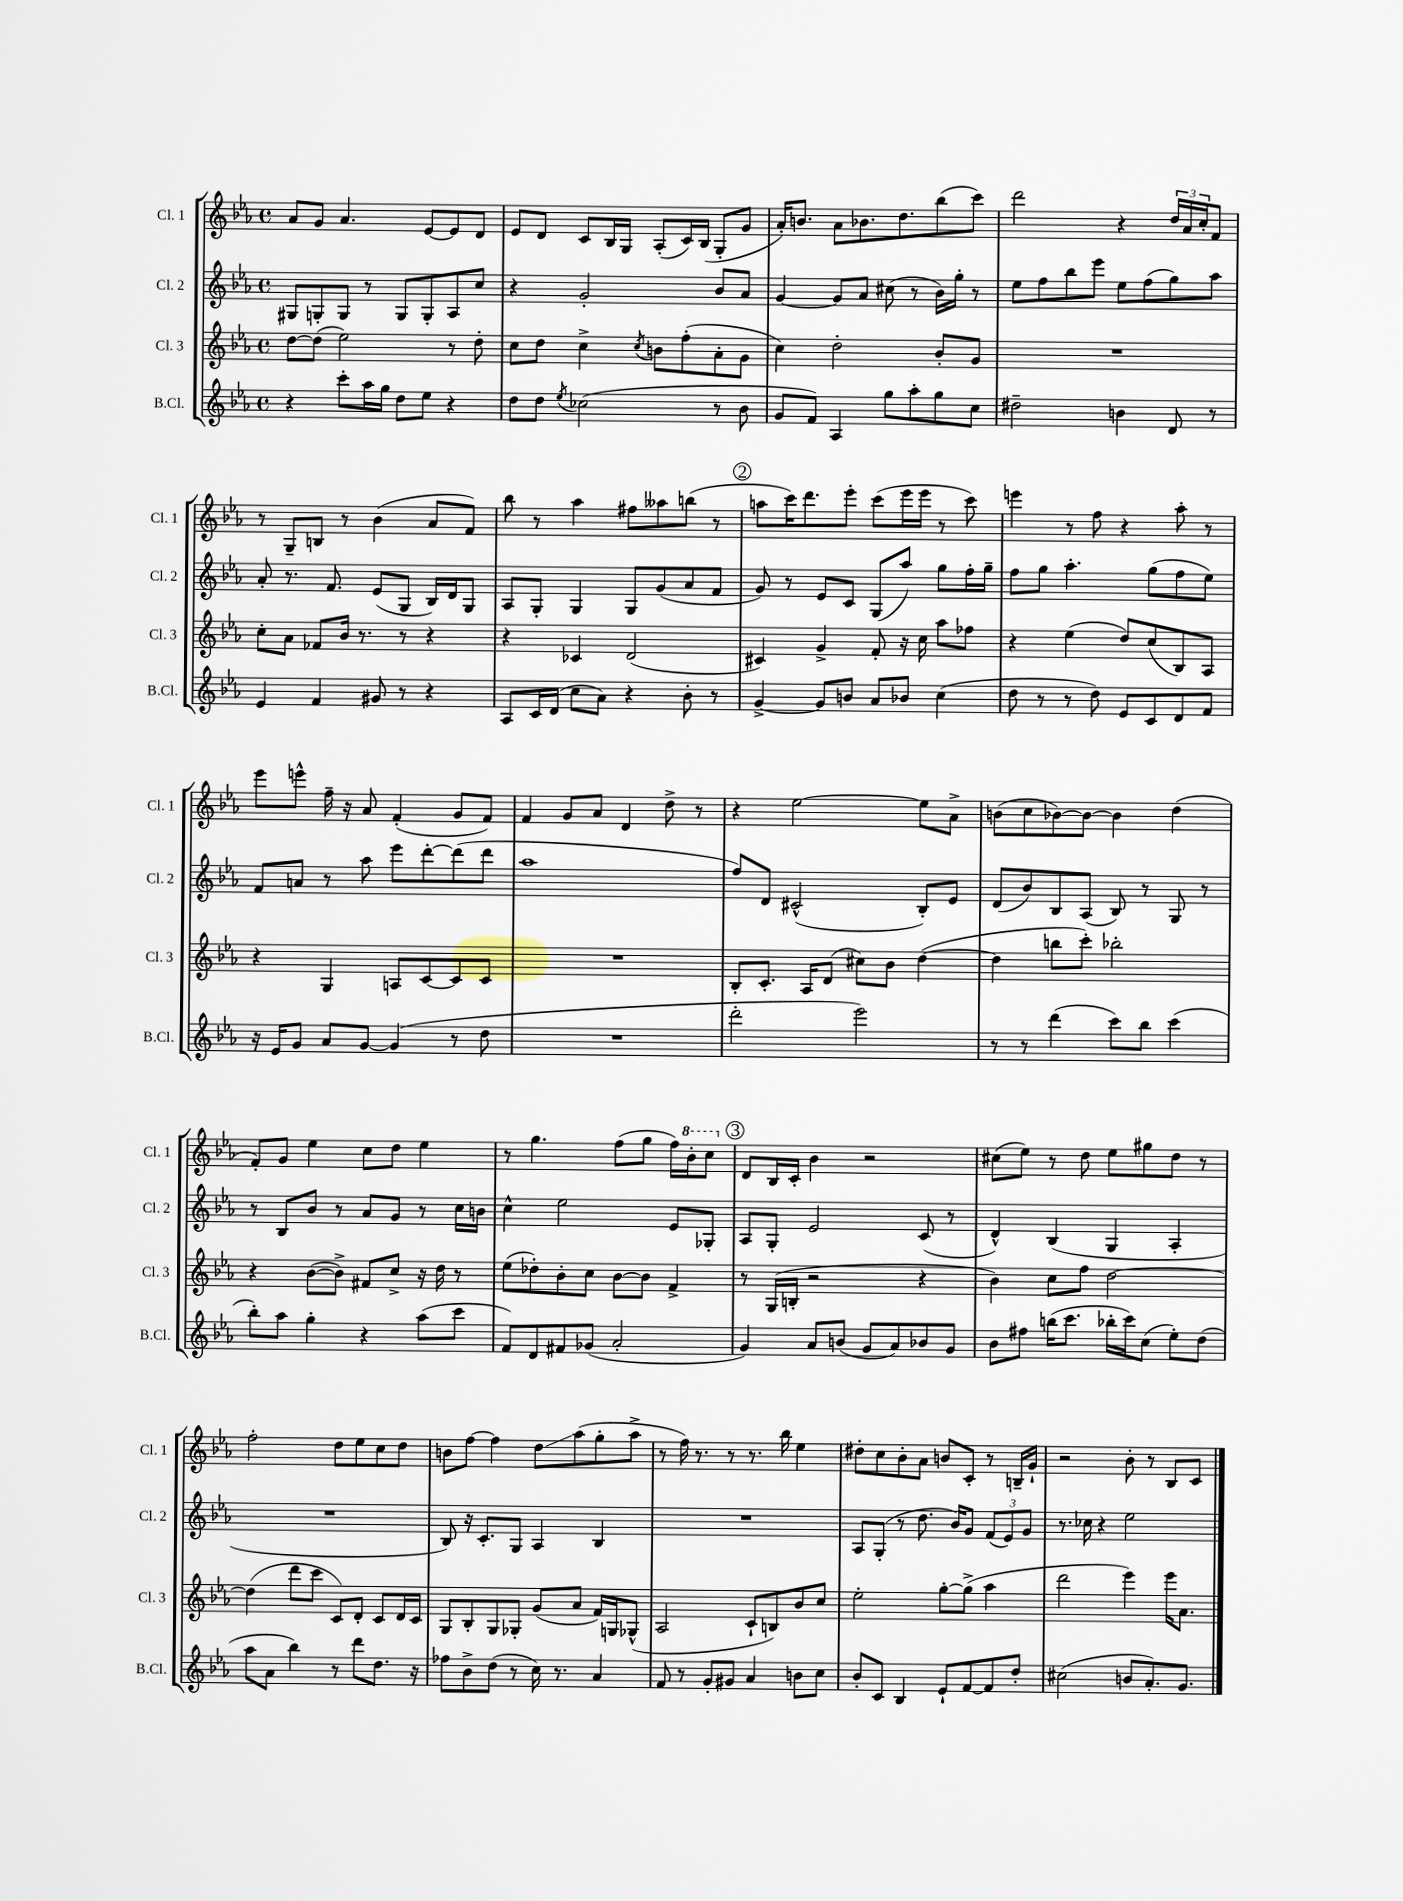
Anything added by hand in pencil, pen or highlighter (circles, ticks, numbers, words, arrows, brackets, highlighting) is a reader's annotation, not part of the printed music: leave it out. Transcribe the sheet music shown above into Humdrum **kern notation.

**kern	**kern	**kern	**kern
*staff4	*staff3	*staff2	*staff1
*clefG2	*clefG2	*clefG2	*clefG2
*k[b-e-a-]	*k[b-e-a-]	*k[b-e-a-]	*k[b-e-a-]
*M4/4	*M4/4	*M4/4	*M4/4
*met(c)	*met(c)	*met(c)	*met(c)
4r	[8dd\L	8G#/L	8a-/L
.	(8dd\]J	8G'/	8g/J
8ccc'\L	2ee-\)	8G/J	4.a-/
16aa-\L	.	8r	.
16gg\JJ	.	.	.
8dd\L	.	8G/L	.
8ee-\J	.	8G'/	[8e-/L
4r	8r	8A-/	8e-/]
.	8dd'\	8cc/J	8d/J
=	=	=	=
8dd\L	8cc\L	4r	8e-/L
8dd\J	8dd\J	.	8d/J
8qee-/	.	.	.
(2cc-\	4cc^\	2g'/	8c/L
.	.	.	16B-/L
.	.	.	16G/JJ
.	8qcc/	.	.
.	8b\L	.	(8A-'/L
.	(8ff'\	.	16c/L)
.	.	.	(16B-/JJ
8r	8a-'\	8b-/L	8G'/L
8b-\	8g\J	8a-/J	8g/J
=	=	=	=
8g/L	4cc\)	[4g/	16a-'/LK)
.	.	.	8.b/J
8f/J)	.	.	.
4A-/	2dd'\	8g/]L	8a-\L
.	.	8a-/J	8.b-\
8gg\L	.	(8cc#\	.
.	.	.	8.dd\
8aa-'\	.	8r	.
8gg\	8b-'/L	16b-\LL)	(8bb-\
.	.	16gg'\JJ	.
8cc\J	8g/J	8r	8ccc\J)
=	=	=	=
2dd#~\	1r	8ee-\L	2ddd\
.	.	8ff\	.
.	.	8bb-\	.
.	.	8eee-\J	.
4b\	.	8ee-\L	4r
.	.	(8ff\	.
8d/	.	8gg\)	24dd/LL
.	.	.	24a-/
.	.	.	24cc'/J
8r	.	8aa-\J	8f/J
=	=	=	=
4e-/	8cc'\L	8a-'/	8r
.	8a-\J	8.r	8G~/L
4f/	8f-/L	.	8B/J
.	.	8.f/	.
.	16b-/Jk	.	8r
.	8.r	.	.
8g#/	.	(8e-/L	(4b-\
8r	8r	8G/J	.
4r	4r	16B-/LL)	8a-/L
.	.	16d/J	.
.	.	8G/J	8f/J)
=	=	=	=
8A-/L	4r	8A-/L	8bb-\
16c/L	.	8G'/J	8r
(16d/JJ	.	.	.
8cc\L	4c-/	4G/	4aa-\
8a-\J)	.	.	.
4r	(2d/	8G/L	8ff#\L
.	.	(8g/	8aa--\
8b-'\	.	8a-/	(8bb\J
8r	.	8f/J	8r
=	=	=	=
[4g^/	4c#/)	8g/)	8aa\L
.	.	8r	16ccc\K)
.	.	.	8.ddd\
8g/]L	4g^/	8e-/L	.
8b/J	.	8c/J	8eee-'\J
8a-/L	8f'/	(8G/L	(8ccc\L
8b-/J	16r	8aa-/J)	16eee-\L
.	16cc\	.	16eee-\JJ
(4cc\	8aa-\L	8gg\L	8r
.	8ff-\J	16ff'\L	8ccc\)
.	.	16gg~\JJ	.
=	=	=	=
8dd\	4r	8ff\L	4eee\
8r	.	8gg\J	.
8r	(4ee-\	4.aa-'\	8r
8dd\)	.	.	8ff\
8e-/L	8dd/L)	.	4r
8c/	(8cc/	(8gg\L	.
8d/	8B-/)	8ff\	8aa-'\
8f/J	8A-/J	8ee-\J)	8r
=	=	=	=
16r	4r	8f/L	8eee-\L
16e-/LK	.	.	.
8g/J	.	8a/J	8eee^^\J
8a-/L	4G/	8r	16ff~\
.	.	.	16r
[8g/J	.	8aa-\	8a-/
(4g/]	8A/L	8eee-\L	(4f'/
.	[8c/	[8ddd'\	.
8r	8c/]	(8ddd\]	8g/L
8dd\	8c/J	8ddd\J	8f/J)
=	=	=	=
1r	1r	1aa-	4f/
.	.	.	8g/L
.	.	.	8a-/J
.	.	.	4d/
.	.	.	8dd^\
.	.	.	8r
=	=	=	=
2ddd'\	8B-'/L	8ff/L)	4r
.	8.c'/J	8d/J	.
.	.	(2c#^^/	[2ee-\
.	16A-/LK	.	.
.	(8d/J	.	.
2eee-\)	8cc#\L)	.	.
.	8b-\J	.	.
.	([4dd\	8B-'/L)	8ee-\]L
.	.	8e-/J	8a-^\J
=	=	=	=
8r	4dd\]	(8d/L	(8b\L
8r	.	8b-/)	8cc\
(4ddd\	8bb\L	8B-/	[8b-\)
.	8ccc'\J)	(8A-/J	8b-\_J
8ccc\L)	2bb-'\	8B-/)	4b-\]
8bb-\J	.	8r	.
(4ccc\	.	8G/	(4dd\
.	.	8r	.
=	=	=	=
8bb-'\L)	4r	8r	8f'/L)
8aa-\J	.	8B-/L	8g/J
4gg'\	([8b-\L	8b-/J	4ee-\
.	8b-^\]J)	8r	.
4r	8f#/L	8a-/L	8cc\L
.	8cc^/J	8g/J	8dd\J
(8aa-\L	16r	8r	4ee-\
.	16dd\	.	.
8ccc\J	8r	16cc\LL	.
.	.	16b\JJ	.
=	=	=	=
8f/L)	(8ee-\L	4cc^^\	8r
8d/	8dd-'\)	.	4.gg\
8f#/	8b-'\	2ee-\	.
(8g-/J	8cc\J	.	.
2a-'/	[8b-\L	.	(8ff\L
.	8b-\]J	.	8gg\J
.	4f^/	8e-/L	16ff\LL)
.	.	.	16bb-'\J
.	.	8G-'/J	8ccc\J
=	=	=	=
4g/)	8r	8A-/L	8d/L
.	(16G/LL	8G'/J	16B-/L
.	16B'/JJ	.	16c'/JJ
8a-/L	2r	2e-/	4b-\
(8b/J	.	.	.
8g/L	.	.	2r
8a-/)	.	.	.
8b-/	4r	(8c/	.
8g/J	.	8r	.
=	=	=	=
8b-\L	4b-\)	4d^^/)	(8cc#\L
8ff#\J	.	.	8ee-\J)
(16bb\LK	8cc\L	(4B-/	8r
8.ccc\J	.	.	.
.	8ff\J	.	8dd\
16bb-'\LL	[2dd\	4G/	8ee-\L
16ccc\J)	.	.	.
(8cc\J	.	.	8gg#\
8ee-'\L)	.	4A-'/	8dd\J
(8dd\J	.	.	8r
=	=	=	=
8aa-\L	(4dd\]	1r	2ff'\
8a-\J	.	.	.
4bb-\)	8ddd\L	.	.
.	8ccc\J	.	.
8r	8c/L)	.	8dd\L
8ddd\L	8d'/J	.	8ee-\
8.dd\J	8c/L	.	8cc\
.	16d/L	.	8dd\J
16r	16c/JJ	.	.
=	=	=	=
8ff-\L	8G/L	8B-/)	8b\L
8b-^\	8B-'/	16r	[8ff\J
.	.	8.c'/L	.
(8dd\J	8G/	.	4ff\]
8r	8G-'/J	8G/J	.
16cc\)	(8g/L	4A-/	8dd\L
8.r	.	.	.
.	8a-/J	.	(8aa-\
4a-/	16f/LL)	4B-/	8gg'\
.	16G/J	.	.
.	(8G-^^/J	.	8aa-^\J
=	=	=	=
8f/	2A-/	1r	8r
8r	.	.	16ff\)
.	.	.	8.r
8g'/L	.	.	.
8g#/J	.	.	8r
4a-/	8c`/L	.	8.r
.	8B/)	.	.
.	.	.	16bb-\
8b\L	8b-/	.	4ee-\
8cc\J	8cc/J	.	.
=	=	=	=
8b-'/L	2ee-'\	8A-/L	8dd#'\L
8c/J	.	(8G'/J	8cc\
4B-/	.	8r	8b-'\
.	.	8.dd\	8a-\J
8e-`/L	[8gg'\L	.	8b/L
.	.	16b-/LK)	.
[8f/	(8gg^\]J	8g/J	8c'/J
8f/]	4aa-\	(12f/L	8r
.	.	12e-/)	.
8dd'/J	.	.	16B~/LL
.	.	12g/J	.
.	.	.	16g`/JJ
=	=	=	=
(2cc#\	2ddd\	8.r	2r
.	.	16cc-\	.
.	.	4r	.
8b/L	4eee-\)	2ee-\	8b-'\
8.a-'/)	.	.	8r
.	16eee-\LK	.	8B-/L
8.g/J	8.a-\J	.	.
.	.	.	8c/J
==	==	==	==
*-	*-	*-	*-
